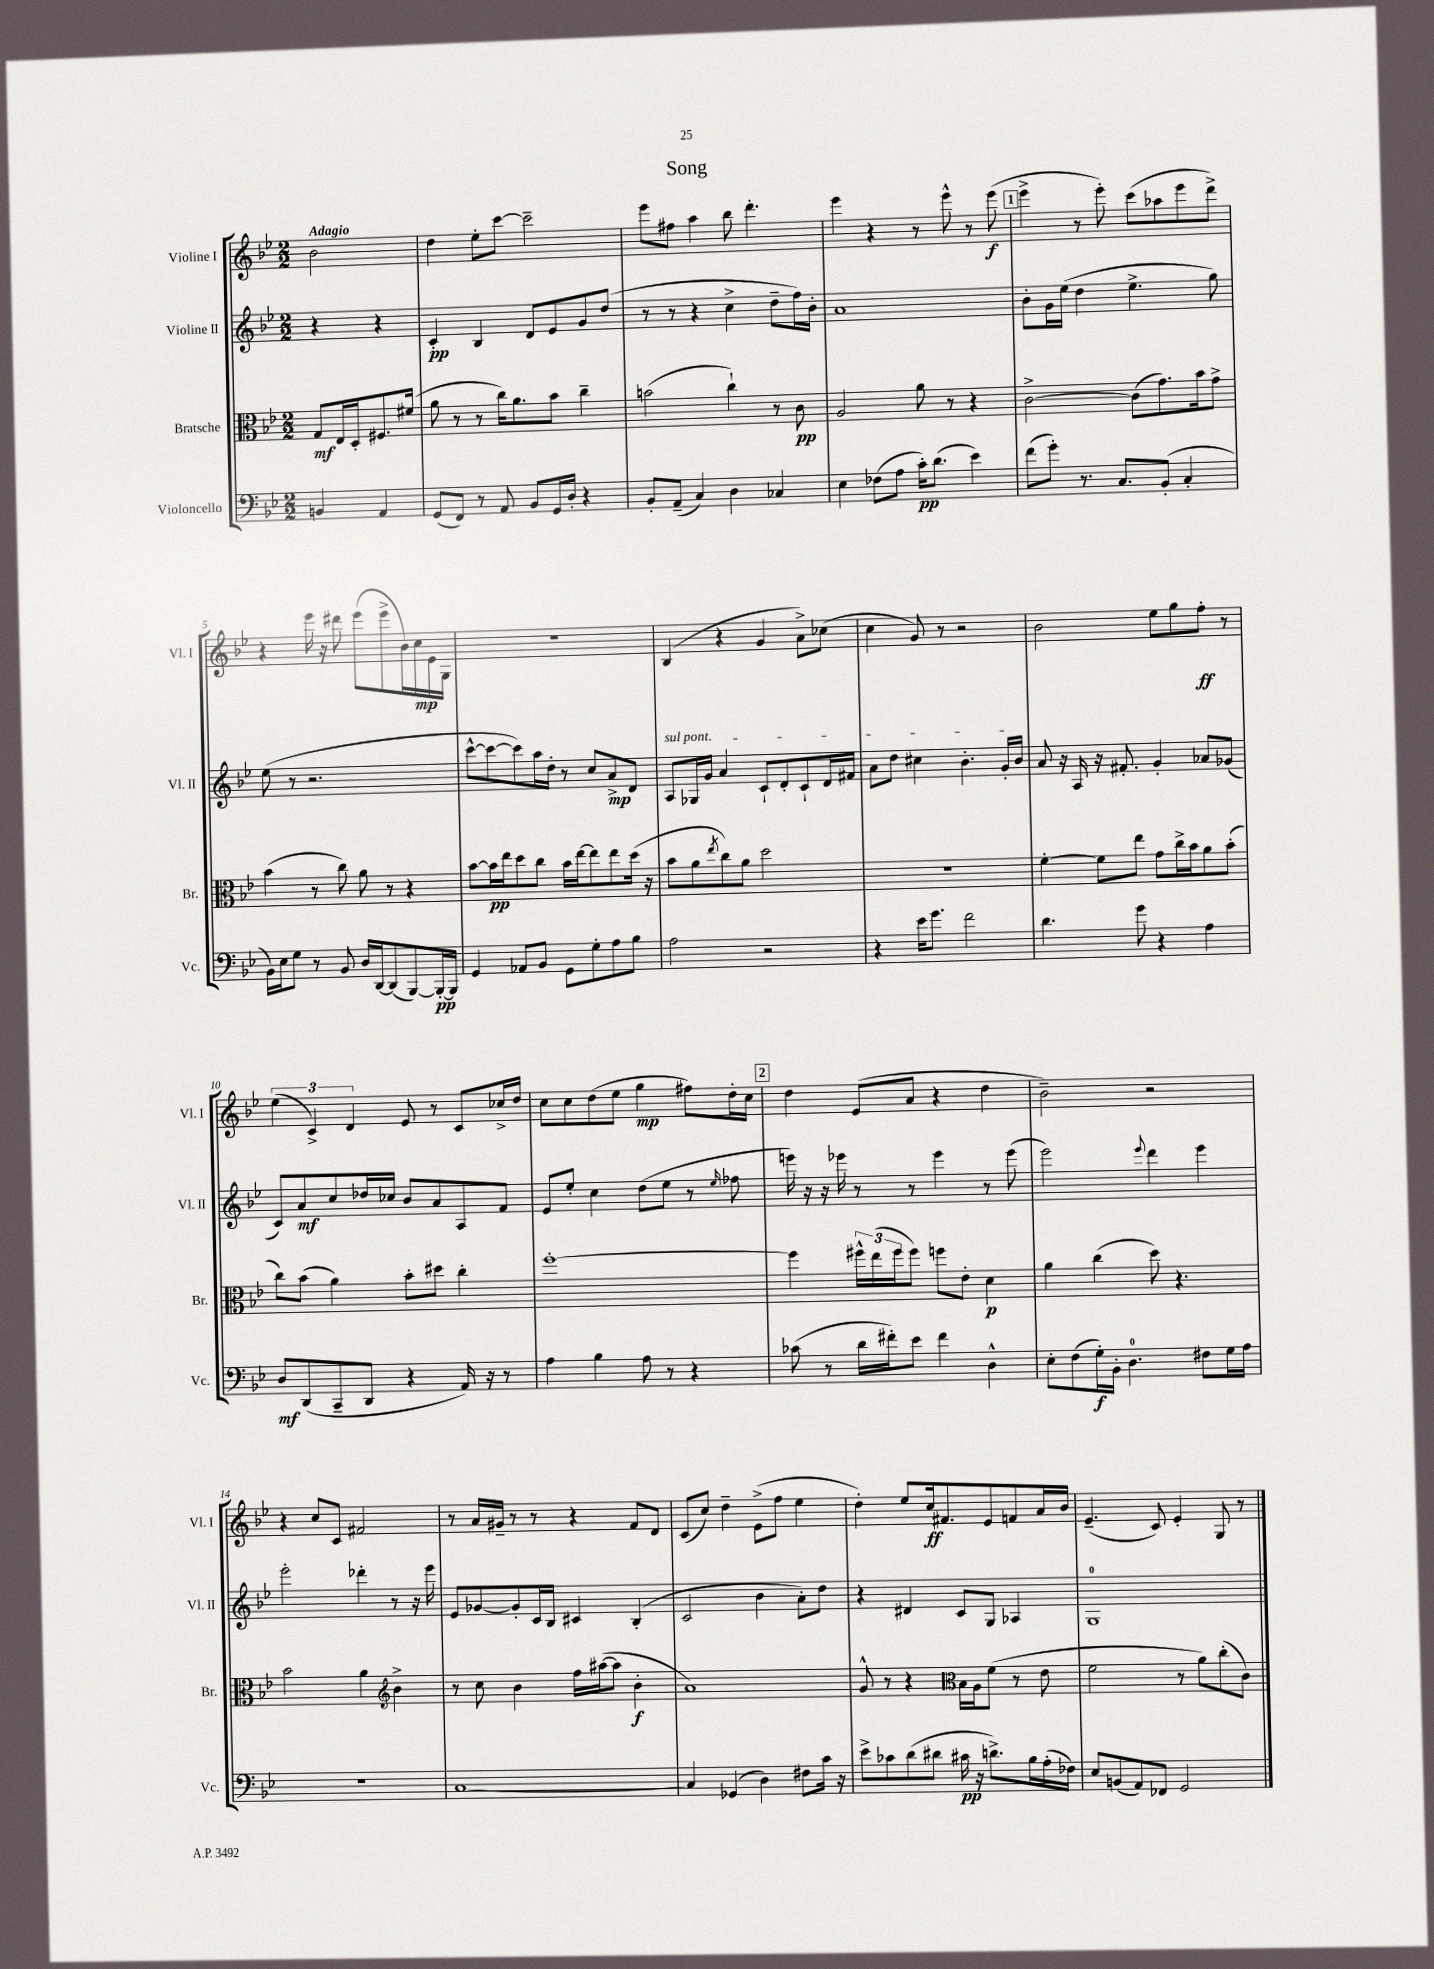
\header { title = "Song" }
<<
\new StaffGroup <<
\new Staff = "s0" \with { instrumentName = "Violine I" shortInstrumentName = "Vl. I" } {
    \clef treble \key bes \major \numericTimeSignature \time 2/2 \partial 2 \tempo "Adagio"
    bes'2 |
    d''4 ees''8-. c'''8~ c'''2-- |
    ees'''8 fis''8 a''4 bes''8 d'''4.-. |
    ees'''4 r4 r8 ees'''8-^ r8 ees'''8\f( |
    \mark \markup { \box "1" } ees'''4-> r8 ees'''8-.) c'''8( aes''8 ees'''8 d'''8->) |
    r4 ees'''16 r16 dis'''8 ees'''8( ees'''8-> bes'16) c''16\mp ees'16 g16 |
    R1 |
    bes4( r4 g'4 a'8->) ces''8( |
    c''4 g'8) r8 r2 |
    bes'2 ees''8 g''8 f''8-.\ff r8 |
    \tuplet 3/2 { ees''4( c'4->) d'4 } ees'8 r8 c'8 ces''16-> d''16 |
    c''8 c''8 d''8( ees''8 g''4\mp fis''8) d''16-. c''16 |
    \mark \markup { \box "2" } d''4 ees'8( a'8 r4 d''4 |
    bes'2--) r2 |
    r4 c''8 c'8 fis'2 |
    r8 a'16 gis'16-- r8 r8 r4 f'8 d'8 |
    c'8( c''8) d''4-- ees'8->( f''8 ees''4 |
    d''4-.) ees''8 c''16\ff fis'8. ees'8 f'8 a'16 bes'16 |
    ees'4.--( c'8) ees'4-. g8 r8 \bar "|." |
}
\new Staff = "s1" \with { instrumentName = "Violine II" shortInstrumentName = "Vl. II" } {
    \clef treble \key bes \major \numericTimeSignature \time 2/2 \partial 2
    r4 r4 |
    c'4-.\pp bes4 d'8 ees'8 g'8 d''8( |
    r8 r8 r4 c''4-> d''8-- f''16) bes'16-. |
    a'1 |
    \mark \markup { \box "1" } bes'8-. g'16 ees''16( d''4 ees''4.-> g''8) |
    ees''8( r8 r2. |
    c'''8~-^ c'''8~ c'''8) a''16 d''16-. r8 c''8 a'8->\mp d'8 |
    \once \override TextSpanner.bound-details.left.text = \markup { \italic "sul pont." } a8\startTextSpan ges16 g'16 a'4 c'8-! d'8-. c'8-! d'16 fis'16 |
    a'8 d''8 cis''4 bes'4.-. g'16-. bes'16\stopTextSpan |
    a'8 r16 a16 r16 fis'8.-. g'4-. aes'8 ges'8( |
    c'8) a'8\mf c''8 des''16 ces''16 bes'8 a'8 a8 f'8 |
    ees'8 ees''8-. c''4 d''8( ees''8 r8 \grace { ees''16 } fes''8 |
    \mark \markup { \box "2" } e'''16) r16 r16 ees'''16 r8 r8 ees'''4 r8 ees'''8( |
    ees'''2) \appoggiatura { ees'''8 } d'''4 ees'''4 |
    ees'''2-. des'''4-. r8 r16 ees'''16 |
    ees'8 ges'8~ ges'8-. c'16 bes16 cis'4 bes4-.( |
    c'2 bes'4 a'8-.) d''8 |
    r4 dis'4 c'8 g8 aes4 |
    g1-0 \bar "|." |
}
\new Staff = "s2" \with { instrumentName = "Bratsche" shortInstrumentName = "Br." } {
    \clef alto \key bes \major \numericTimeSignature \time 2/2 \partial 2
    g8\mf ees16 d16-. fis8. fis'16( |
    a'8 r8 r8 c''16) a'8. bes'8 c''4-- |
    b'2( c''4-!) r8 c'8\pp |
    a2 a'8 r8 r4 |
    \mark \markup { \box "1" } c'2~-> c'8( g'8.) bes'16 g'8-> |
    bes'4( r8 c''8) a'8 r8 r4 |
    bes'8~ bes'16\pp ees''16 d''8 c''8 bes'16 ees''16~ ees''8 ees''8 d''16( r16 |
    bes'8 a'8 \acciaccatura { ees''8 } c''8) a'8 d''2 |
    R1 |
    f'4~-. f'8 ees''8 g'8 c''16-> bes'16 a'8 bes'8-.( |
    c''8) bes'8( a'4) bes'8-. dis''8 c''4-. |
    f''1~-. |
    \mark \markup { \box "2" } f''4 \tuplet 3/2 { fis''16-^ ees''16( fis''16 } fis''8) f''8 ees'8-. d'4\p |
    a'4 c''4( d''8) r4. |
    bes'2 a'4 \clef treble bes'4-> |
    r8 c''8 bes'4 f''16 ais''16~( ais''8 bes'4-.\f |
    a'1) |
    g'8-^ r8 r4 \clef alto bes16 a16 f'8( r8 ees'8 |
    f'2 r8 a'8) c''8-.( c'8) \bar "|." |
}
\new Staff = "s3" \with { instrumentName = "Violoncello" shortInstrumentName = "Vc." } {
    \clef bass \key bes \major \numericTimeSignature \time 2/2 \partial 2
    b,4 a,4 |
    g,8( f,8) r8 a,8 bes,8 g,16 d16-. r4 |
    bes,8-. a,8--( c4) d4 ces4 |
    ees4 fes8( a8 c'16-.\pp) d'8.( ees'4) |
    \mark \markup { \box "1" } f'8( g'8-.) r8. c8. bes,8-.( c4-. |
    bes,16) ees16 g8 r8 bes,8 d16 d,16~ d,8( bes,,8~) bes,,16~-.\pp bes,,16 |
    g,4 aes,8 bes,8 g,8 g8-. a8 bes8 |
    a2 r2 |
    r4 ees'16 g'8. f'2 |
    d'4. g'8 r4 a4 |
    d8\mf d,8( c,8-- d,8 r4 a,16) r16 r8 |
    a4 bes4 a8 r8 r4 |
    \mark \markup { \box "2" } ces'8( r8 d'16 fis'16-.) ees'8 fis'4 d4-^ |
    ees8-. f8( g16-.\f) bes,16-. d4.-0 fis8 g16 a16 |
    R1 |
    c1~ |
    c4 ges,4( d4) fis8 c'16 r16 |
    ees'8-> ces'8 d'8( dis'8 cis'16\pp r16 d'8.->) bes16 a16-.( fes16) |
    ees8 b,8( a,8) fes,8 g,2 \bar "|." |
}
>>
>>
